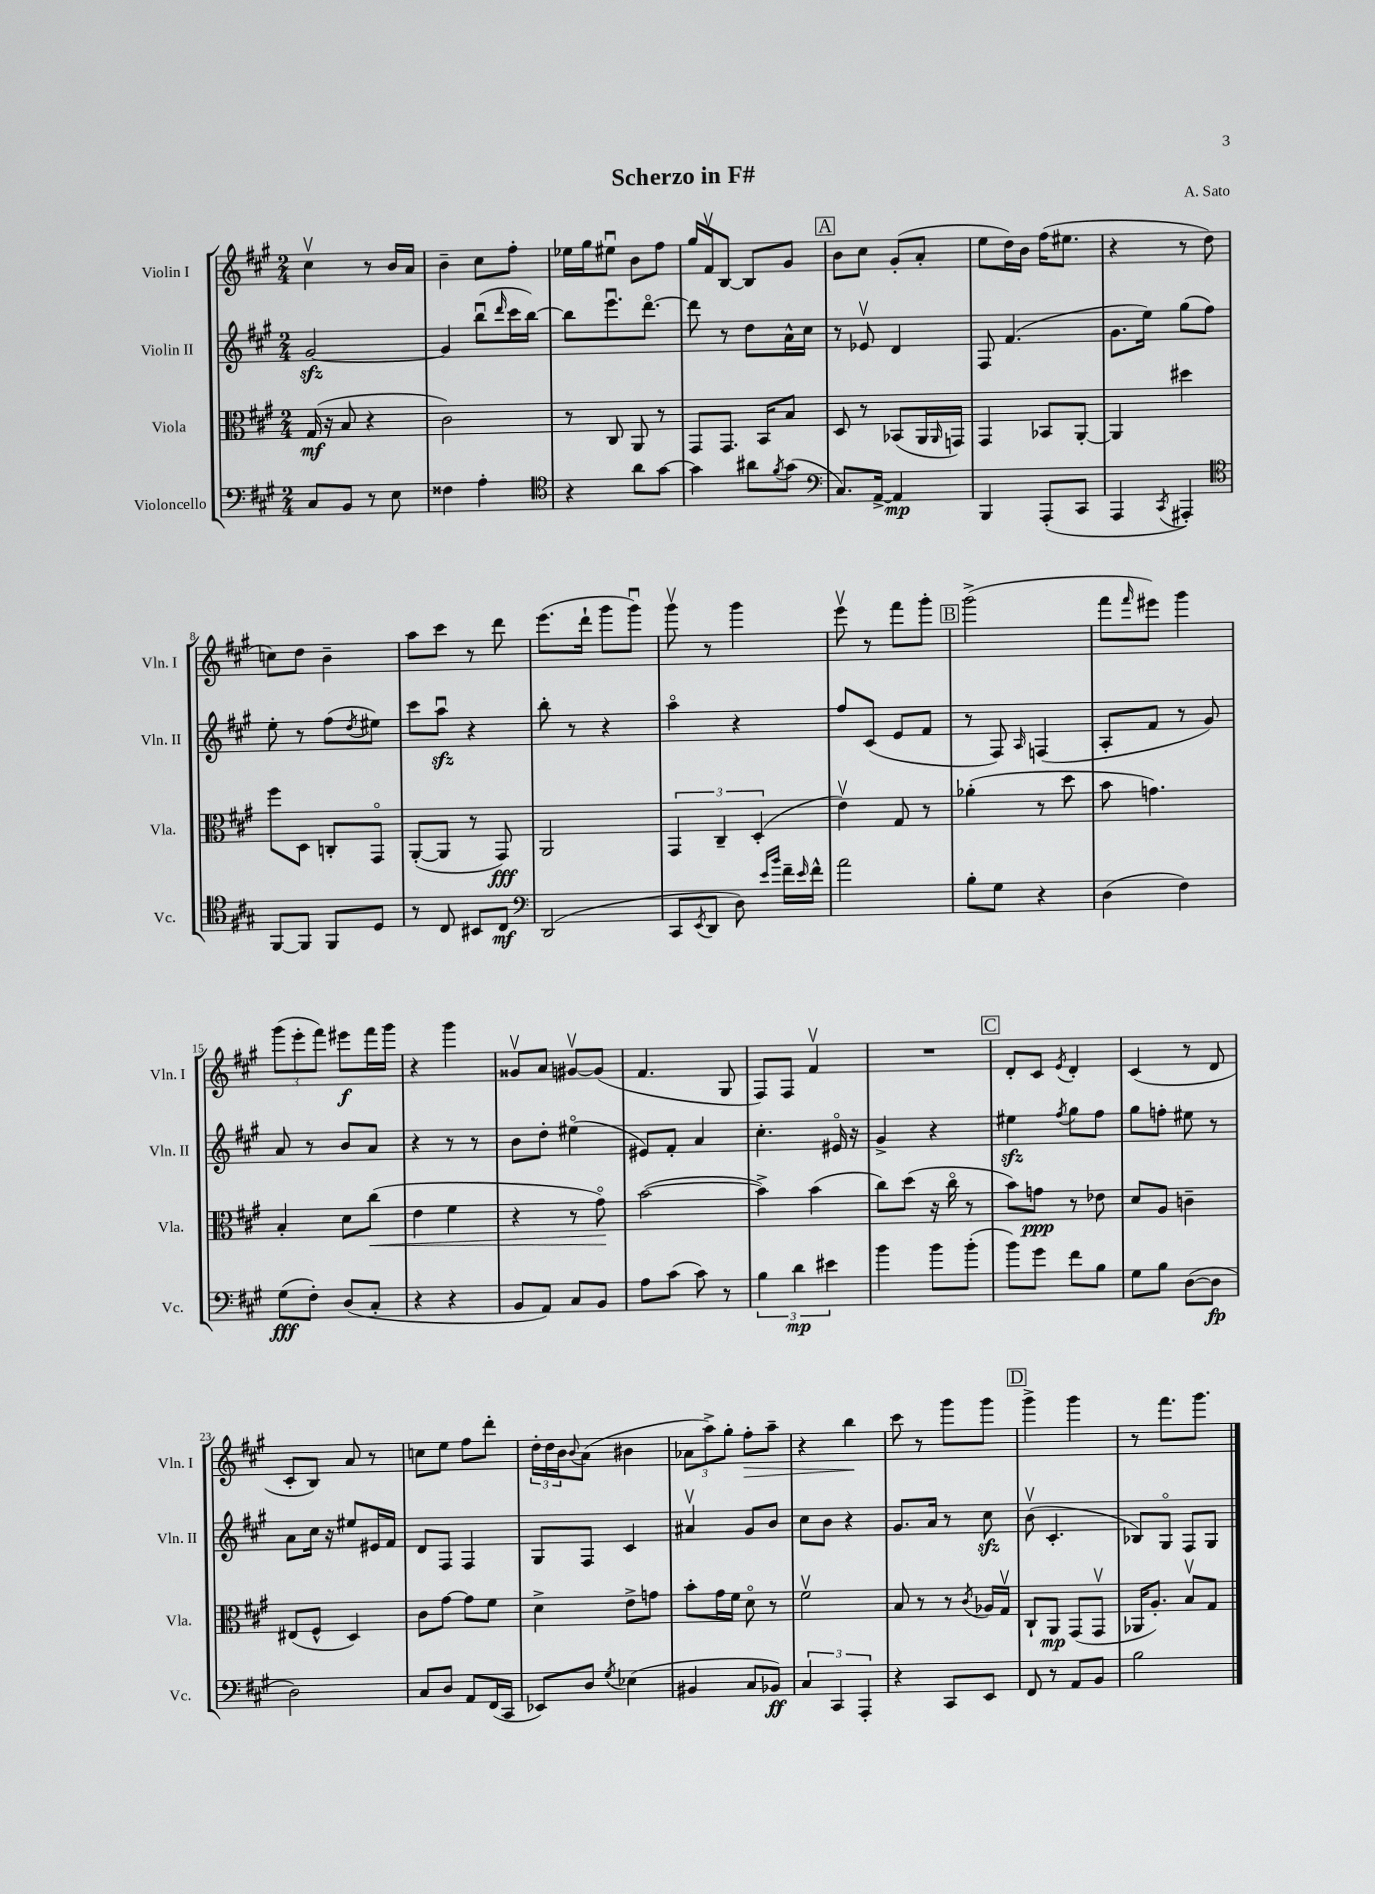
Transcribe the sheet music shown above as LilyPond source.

\header { title = "Scherzo in F#" composer = "A. Sato" }
<<
\new StaffGroup <<
\new Staff = "s0" \with { instrumentName = "Violin I" shortInstrumentName = "Vln. I" } {
    \clef treble \key a \major \numericTimeSignature \time 2/4
    cis''4\upbow r8 b'16 a'16 |
    b'4-- cis''8 fis''8-. |
    ees''16 gis''16 eis''8\downbow b'8 fis''8 |
    gis''16 fis'16\upbow b8~ b8 gis'8 |
    \mark \markup { \box "A" } b'8 cis''8 gis'8-.( a'8-. |
    e''8 d''16) b'16 fis''16( eis''8. |
    r4 r8 d''8 |
    c''8) d''8 b'4-- |
    a''8 cis'''8 r8 d'''8 |
    e'''8.( d'''16-! gis'''8 gis'''8\downbow) |
    gis'''8\upbow r8 gis'''4 |
    e'''8\upbow r8 fis'''8 gis'''8-. |
    \mark \markup { \box "B" } gis'''2->( |
    fis'''8 \grace { fis'''16 } eis'''8) gis'''4 |
    \tuplet 3/2 { gis'''8( e'''8-. fis'''8) } eis'''8\f fis'''16 gis'''16 |
    r4 gis'''4 |
    gisis'8\upbow a'8 gis'8~\upbow gis'8( |
    fis'4. gis8 |
    fis8) fis8 fis'4\upbow |
    R2 |
    \mark \markup { \box "C" } d'8-. cis'8 \acciaccatura { e'8 } d'4-. |
    cis'4( r8 d'8 |
    cis'8-. b8) a'8 r8 |
    c''8 e''8 fis''8 d'''8-. |
    \tuplet 3/2 { d''16-. d''16 b'16 } \appoggiatura { b'8 } a'8( bis'4 |
    \tuplet 3/2 { aes'8 a''8->) gis''8-. } fis''8-.\> a''8-- |
    r4 b''4\! |
    cis'''8 r8 gis'''8 gis'''8 |
    \mark \markup { \box "D" } gis'''4-> gis'''4 |
    r8 fis'''8. gis'''8. \bar "|." |
}
\new Staff = "s1" \with { instrumentName = "Violin II" shortInstrumentName = "Vln. II" } {
    \clef treble \key a \major \numericTimeSignature \time 2/4
    gis'2~\sfz |
    gis'4 b''8\downbow( \grace { d'''16 } cis'''16 b''16~) |
    b''8 e'''8.\downbow d'''8.~\flageolet |
    d'''8 r8 d''8 a'16-^ cis''16 |
    \mark \markup { \box "A" } r8 ees'8\upbow d'4 |
    fis8 fis'4.( |
    gis'8. e''16) gis''8( fis''8) |
    e''8-. r8 fis''8( \acciaccatura { d''8 } eis''8) |
    cis'''8 a''8\downbow\sfz r4 |
    b''8-. r8 r4 |
    a''4\flageolet r4 |
    fis''8 cis'8( e'8 fis'8 |
    \mark \markup { \box "B" } r8 fis8) \grace { a16 } f4( |
    a8-. fis'8 r8 gis'8) |
    a'8 r8 b'8 a'8 |
    r4 r8 r8 |
    b'8 d''8-. eis''4\flageolet( |
    eis'8) fis'8-. a'4 |
    cis''4.-. eis'16\flageolet r16 |
    gis'4-> r4 |
    \mark \markup { \box "C" } eis''4\sfz \acciaccatura { fis''8 } gis''8 fis''8 |
    gis''8 f''8-. eis''8 r8 |
    a'8 cis''16 r16 eis''8 eis'16 fis'16 |
    d'8 fis8 fis4 |
    gis8 fis8 cis'4 |
    ais'4\upbow gis'8 b'8 |
    cis''8 b'8 r4 |
    gis'8. a'16 r8 cis''8\sfz |
    \mark \markup { \box "D" } b'8\upbow( cis'4.-. |
    bes8) gis8\flageolet fis8 gis8 \bar "|." |
}
\new Staff = "s2" \with { instrumentName = "Viola" shortInstrumentName = "Vla." } {
    \clef alto \key a \major \numericTimeSignature \time 2/4
    gis16\mf( r16 b8 r4 |
    cis'2) |
    r8 cis8 a,8 r8 |
    gis,8 gis,8. b,16 b8 |
    \mark \markup { \box "A" } d8 r8 bes,8( a,16 \grace { a,16 } g,16) |
    gis,4 bes,8 a,8~-. |
    a,4 dis''4 |
    fis''8 d8 c8-. gis,8\flageolet |
    a,8~-.( a,8 r8 gis,8\fff) |
    a,2 |
    \tuplet 3/2 { gis,4 cis4-- d4-.( } |
    e'4\upbow) gis8 r8 |
    \mark \markup { \box "B" } aes'4-.( r8 d''8 |
    b'8 g'4.) |
    b4-. d'8 cis''8\<( |
    e'4 fis'4 |
    r4 r8 gis'8\flageolet\!) |
    b'2~( |
    b'4->) b'4( |
    cis''8) d''8( r16 cis''16\flageolet r8 |
    \mark \markup { \box "C" } b'8) g'8\ppp r8 ees'8 |
    d'8 a8 c'4-- |
    eis8( fis8-^ d4) |
    cis'8 gis'8~ gis'8 fis'8 |
    d'4-> e'8-> g'8 |
    b'8-. gis'16 fis'16 d'8\flageolet r8 |
    fis'2\upbow |
    b8 r8 r8 \acciaccatura { cis'8 } aes16 gis16\upbow |
    \mark \markup { \box "D" } cis8-! a,8\mp gis,8( gis,8\upbow |
    aes,16 a8.-.) b8\upbow gis8 \bar "|." |
}
\new Staff = "s3" \with { instrumentName = "Violoncello" shortInstrumentName = "Vc." } {
    \clef bass \key a \major \numericTimeSignature \time 2/4
    cis8 b,8 r8 e8 |
    fisis4 a4-. |
    \clef tenor r4 a'8 gis'8~ |
    gis'4 ais'8 \acciaccatura { fis'8 } gis'8( |
    \mark \markup { \box "A" } \clef bass cis8.) a,16~-> a,4\mp |
    b,,4 a,,8-.( cis,8 |
    a,,4 \acciaccatura { cis,8 } ais,,4-.) |
    \clef tenor fis,8~ fis,8 fis,8 d8 |
    r8 cis8 bis,8 cis8\mf |
    \clef bass d,2( |
    cis,8 \acciaccatura { e,8 } d,8 d8) \grace { e'16 b'16 } fis'16-- \grace { e'16 } fis'16-^ |
    a'2 |
    \mark \markup { \box "B" } b8-. gis8 r4 |
    d4( fis4) |
    gis8\fff( fis8-.) d8( cis8-. |
    r4 r4 |
    b,8 a,8) cis8 b,8 |
    a8 cis'8( cis'8) r8 |
    \tuplet 3/2 { b4 d'4\mp eis'4 } |
    b'4 b'8 b'8-.( |
    \mark \markup { \box "C" } b'8) gis'8 fis'8 b8 |
    gis8 b8 d8~( d8\fp |
    d2) |
    cis8 d8 a,8 fis,16( cis,16 |
    ees,8) d8 \acciaccatura { gis8 } ees4( |
    bis,4 cis8 bes,8\ff) |
    \tuplet 3/2 { cis4 cis,4 a,,4-. } |
    r4 cis,8 e,8 |
    \mark \markup { \box "D" } fis,8 r8 a,8 b,8 |
    b2 \bar "|." |
}
>>
>>
